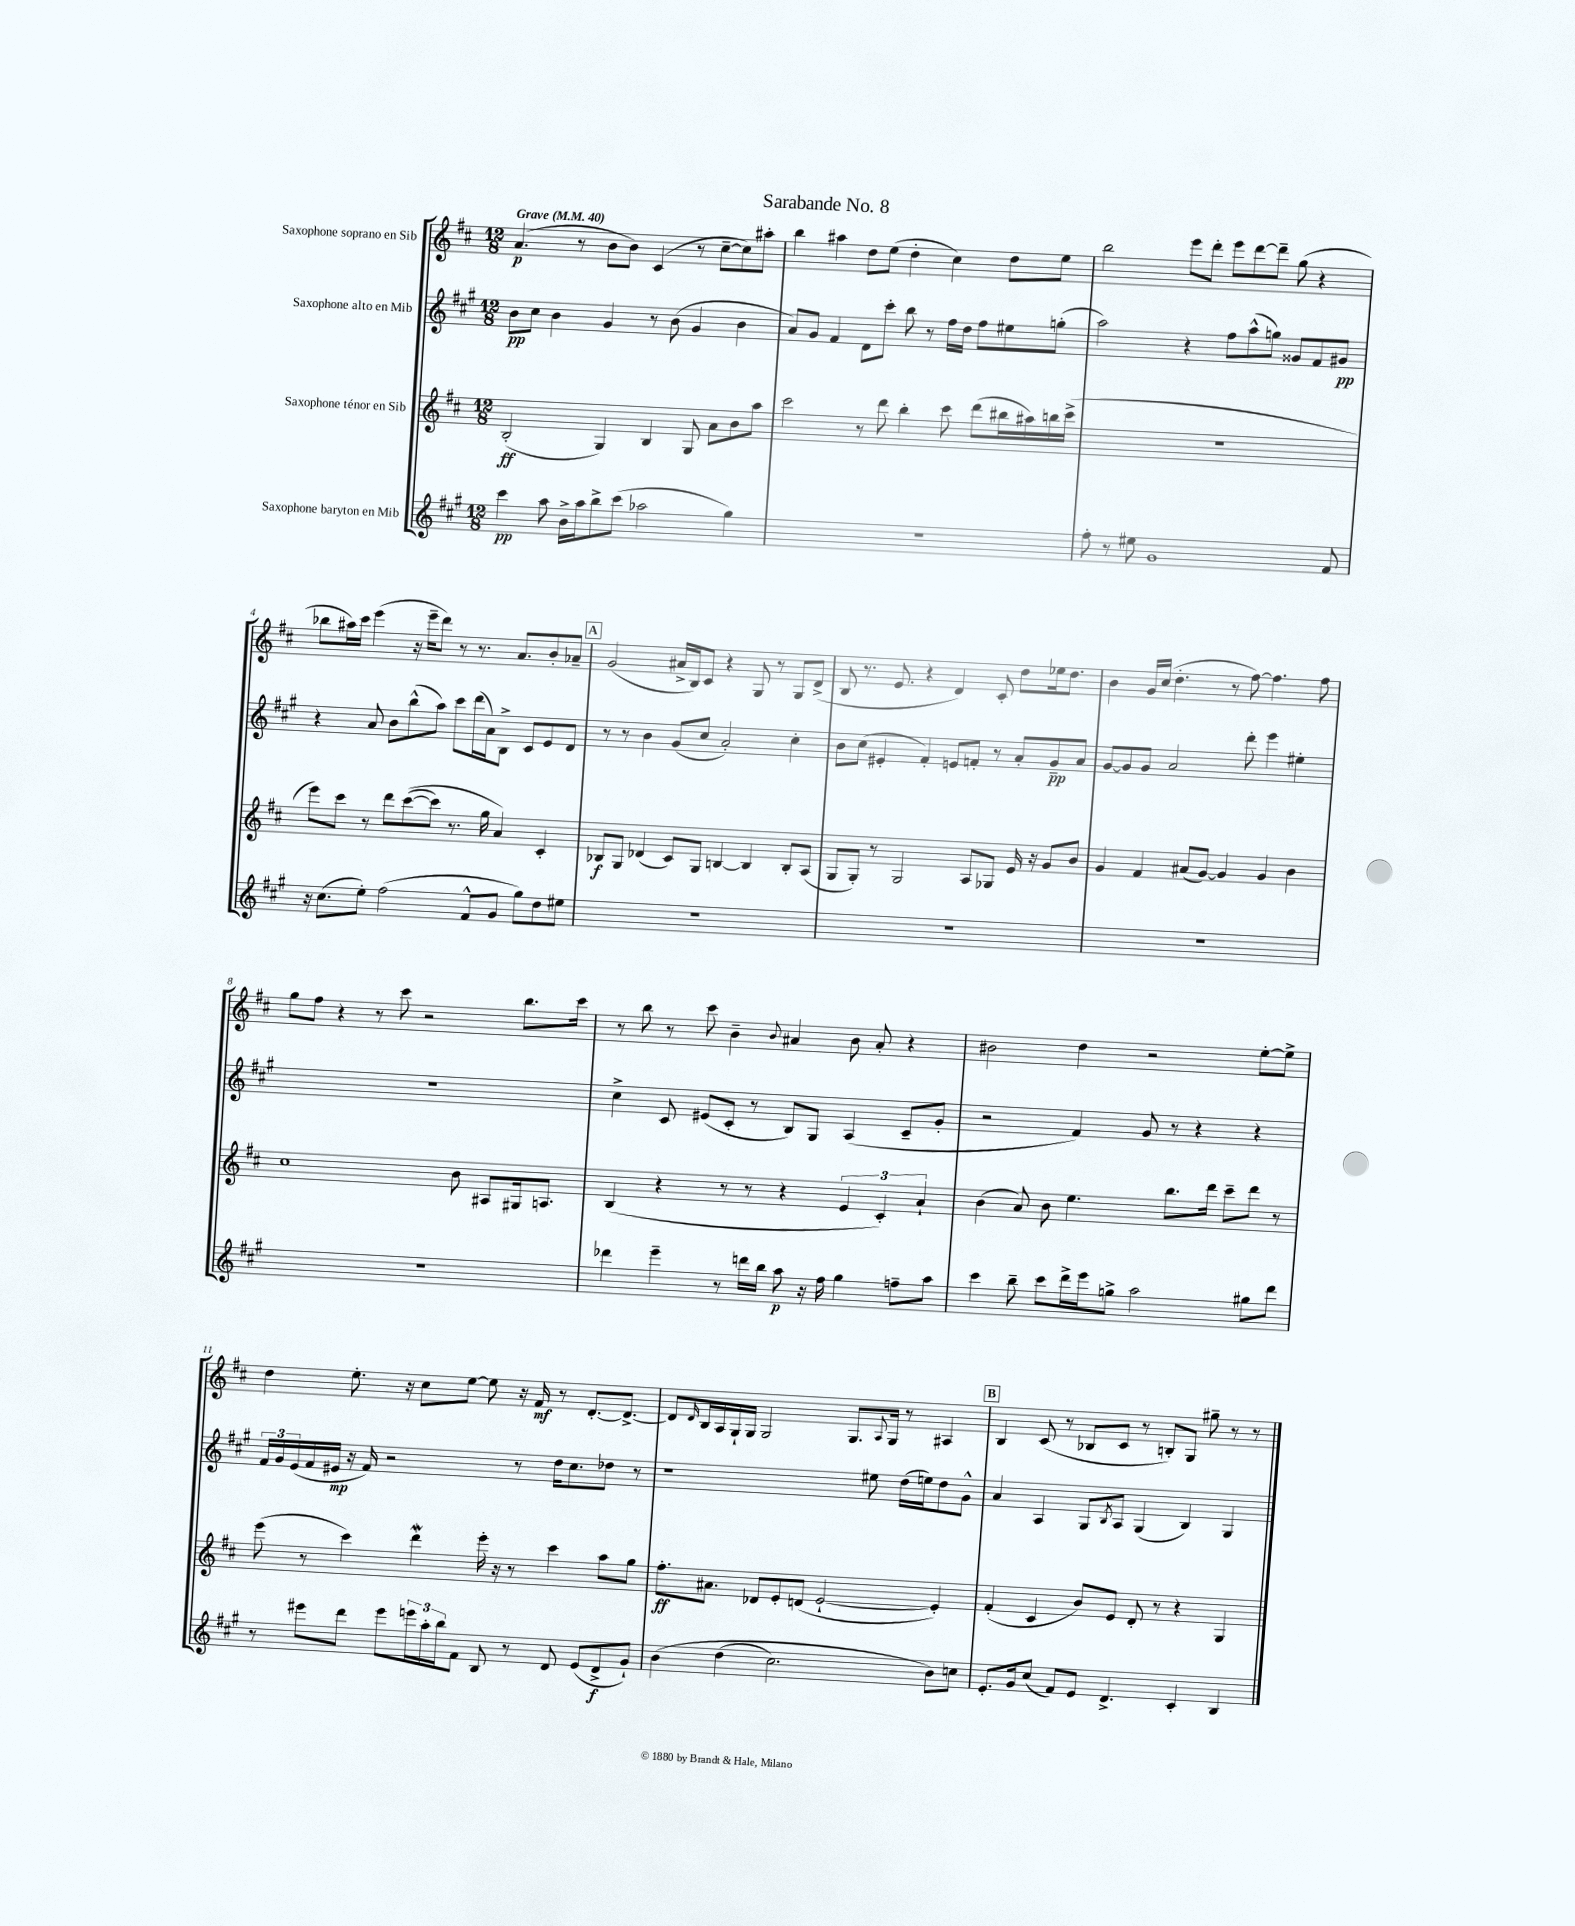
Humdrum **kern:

**kern	**dynam	**kern	**dynam	**kern	**dynam	**kern	**dynam
*part4	*part4	*part3	*part3	*part2	*part2	*part1	*part1
*staff4	*staff4	*staff3	*staff3	*staff2	*staff2	*staff1	*staff1
*I"Saxophone baryton en Mib	*	*I"Saxophone ténor en Sib	*	*I"Saxophone alto en Mib	*	*I"Saxophone soprano en Sib	*
*clefG2	*	*clefG2	*	*clefG2	*	*clefG2	*
*k[f#c#g#]	*	*k[f#c#]	*	*k[f#c#g#]	*	*k[f#c#]	*
*M12/8	*	*M12/8	*	*M12/8	*	*M12/8	*
*MM40	*	*MM40	*	*MM40	*	*MM40	*
=1	=1	=1	=1	=1	=1	=1	=1
!	!	!	!	!	!	!LO:TX:a:B:t=Grave	!
4ccc#\	pp	(2B'/	ff	8b\L	pp	(4.a/	p
.	.	.	.	8cc#\J	.	.	.
8aa\	.	.	.	4b\	.	.	.
16b^\LL	.	.	.	.	.	8r	.
16aa\J	.	.	.	.	.	.	.
8bb^\	.	4G/)	.	4g#/	.	8b\L	.
(8ccc#\J	.	.	.	.	.	8b\J)	.
2aa-X\	.	4B/	.	8r	.	(4c#/	.
.	.	.	.	(8b\	.	.	.
.	.	8G/	.	4g#/	.	8r	.
.	.	8a\L	.	.	.	[8cc#~\L	.
4gg#\)	.	8b\	.	4b\	.	8cc#\])	.
.	.	8aa\J	.	.	.	8aa#X'\J	.
=2	=2	=2	=2	=2	=2	=2	=2
1.r	.	2ccc#\	.	8a/L)	.	4bb\	.
.	.	.	.	8g#/J	.	.	.
.	.	.	.	4f#/	.	4aa#X\	.
.	.	8r	.	8d\L	.	8dd\L	.
.	.	8ddd\	.	8ccc#'\J	.	(8ee\J	.
.	.	4bb'\	.	8bb\	.	4dd'\	.
.	.	.	.	8r	.	.	.
.	.	8ccc#\	.	16ff#\LL	.	4cc#\)	.
.	.	.	.	16dd\JJ	.	.	.
.	.	(8ddd\L	.	8ff#\L	.	.	.
.	.	16bb#X\L	.	8ee#X\	.	8dd\L	.
.	.	16aa#X\)	.	.	.	.	.
.	.	16bbn\	.	(8ggn'\J	.	8ee\J	.
.	.	(16ccc#^\JJ	.	.	.	.	.
=3	=3	=3	=3	=3	=3	=3	=3
8ff#'\	.	1.r	.	2aa\)	.	2bb\	.
8r	.	.	.	.	.	.	.
8ee#X\	.	.	.	.	.	.	.
1g#	.	.	.	.	.	.	.
.	.	.	.	4r	.	8eee\L	.
.	.	.	.	.	.	8ddd'\J	.
.	.	.	.	8ff#\L	.	8eee\L	.
.	.	.	.	(8aa^^\	.	[8ddd\	.
.	.	.	.	8ggn\J)	.	8ddd~\J]	.
.	.	.	.	8g##X/L	.	(8gg\	.
.	.	.	.	8f#/	.	4r	.
8f#/	.	.	.	8g#X/J	pp	.	.
!!LO:LB:g=z
=4	=4	=4	=4	=4	=4	=4	=4
16r	.	8eee\L)	.	4r	.	8bb-X\L	.
(8.cc#\L	.	.	.	.	.	.	.
.	.	8ccc#\J	.	.	.	16aa#X\L)	.
.	.	.	.	.	.	16ccc#\JJ	.
8ee'\J)	.	8r	.	8a/	.	(4eee\	.
(2ff#\	.	8ddd\L	.	8b\L	.	.	.
.	.	(([8ccc#\	.	(8bb^^\	.	16r	.
.	.	.	.	.	.	16eee~\KL	.
.	.	8ccc#\J])	.	8aa\J)	.	8ddd\J)	.
.	.	8.r	.	8ccc#\L	.	8r	.
8f#^^/L	.	.	.	(16ddd\L	.	8.r	.
.	.	16gg\	.	16a\J)	.	.	.
8g#/J	.	4a/)	.	8B^\J	.	.	.
.	.	.	.	.	.	8.a/L	.
8gg#\L)	.	.	.	8c#/L	.	.	.
8dd\	.	4c#'/	.	8e/	.	8b'/	.
8ee#X\J	.	.	.	8d/J	.	8a-X~/J	.
!!LO:REH:place=s1:t=A
=5	=5	=5	=5	=5	=5	=5	=5
1.r	.	8B-X/L	f	8r	.	(2g/	.
.	.	8G/J	.	8r	.	.	.
.	.	(4d-X/	.	4b\	.	.	.
.	.	8c#/L)	.	(8g#/L	.	16a#X^/LL	.
.	.	.	.	.	.	16B/J)	.
.	.	8G/J	.	8cc#/J	.	8c#/J	.
.	.	[4Bn/	.	2a'/)	.	4r	.
.	.	4B/]	.	.	.	8G/	.
.	.	.	.	.	.	8r	.
.	.	8B'/L	.	4cc#'\	.	8G/L	.
.	.	(8A/J	.	.	.	(8d^/J	.
=6	=6	=6	=6	=6	=6	=6	=6
1.r	.	8G/L	.	8b\L	.	8B/	.
.	.	8G'/J)	.	(8cc#\J	.	8.r	.
.	.	8r	.	4e#X'/	.	.	.
.	.	.	.	.	.	8.e/	.
.	.	2G/	.	.	.	.	.
.	.	.	.	4f#'/)	.	4r	.
.	.	.	.	8en/L	.	4d/)	.
.	.	8A/L	.	8fn'/J	.	.	.
.	.	8G-X/J	.	8r	.	8c#'/	.
.	.	16e/	.	8a'/L	.	8dd\L	.
.	.	16r	.	.	.	.	.
.	.	8g/L	.	8g#~/	pp	16ee-X\k	.
.	.	.	.	.	.	8.dd\J	.
.	.	8b/J	.	8a/J	.	.	.
=7	=7	=7	=7	=7	=7	=7	=7
1.r	.	4g/	.	[8g#/L	.	4b\	.
.	.	.	.	8g#/]	.	.	.
.	.	4f#/	.	8g#/J	.	16g/LL	.
.	.	.	.	.	.	(16cc#/JJ	.
.	.	.	.	2a/	.	4.dd'\	.
.	.	(8a#X/L	.	.	.	.	.
.	.	[8g/J)	.	.	.	.	.
.	.	4g/]	.	.	.	8r	.
.	.	.	.	8ddd'\	.	[8ff#\)	.
.	.	4g/	.	4eee\	.	4.ff#\]	.
.	.	4b\	.	4ee#X'\	.	.	.
.	.	.	.	.	.	8ff#\	.
!!LO:LB:g=z
=8	=8	=8	=8	=8	=8	=8	=8
1.r	.	1cc#	.	1.r	.	8gg\L	.
.	.	.	.	.	.	8ff#\J	.
.	.	.	.	.	.	4r	.
.	.	.	.	.	.	8r	.
.	.	.	.	.	.	8ccc#\	.
.	.	.	.	.	.	2r	.
.	.	8b\	.	.	.	.	.
.	.	8A#X/L	.	.	.	.	.
.	.	16G#X/k	.	.	.	8.bb\L	.
.	.	8.An/J	.	.	.	.	.
.	.	.	.	.	.	16ccc#\Jk	.
=9	=9	=9	=9	=9	=9	=9	=9
4ddd-X\	.	(4B/	.	4cc#^\	.	8r	.
.	.	.	.	.	.	8bb\	.
4eee~\	.	4r	.	8c#/	.	8r	.
.	.	.	.	(8e#X/L	.	8ccc#\	.
8r	.	8r	.	8c#'/J	.	4b~\	.
16dddn\LL	.	8r	.	8r	.	.	.
16bb\JJ	.	.	.	.	.	.	.
.	.	.	.	.	.	8qqb/	.
8aa\	p	4r	.	8B/L)	.	4a#X/	.
16r	.	.	.	8G#/J	.	.	.
16ff#\	.	.	.	.	.	.	.
4gg#\	.	6e/	.	(4A/	.	8b\	.
.	.	.	.	.	.	8a#'/	.
.	.	6c#'/)	.	.	.	.	.
8ffn~\L	.	.	.	8c#~/L	.	4r	.
.	.	6a`/	.	.	.	.	.
8aa\J	.	.	.	8g#'/J	.	.	.
=10	=10	=10	=10	=10	=10	=10	=10
4ccc#\	.	(4b\	.	2r	.	2b#X\	.
8bb~\	.	8a/)	.	.	.	.	.
8ccc#\L	.	8b\	.	.	.	.	.
16ddd^\L	.	4.ee\	.	4f#/)	.	4dd\	.
16eee\J	.	.	.	.	.	.	.
8ggn^\J	.	.	.	.	.	.	.
2aa\	.	.	.	8g#/	.	2r	.
.	.	8.bb\L	.	8r	.	.	.
.	.	.	.	4r	.	.	.
.	.	16ddd\Jk	.	.	.	.	.
.	.	8ccc#~\L	.	.	.	.	.
8gg#X\L	.	8ddd\J	.	4r	.	[8ee'\L	.
8ddd\J	.	8r	.	.	.	8ee^\J]	.
!!LO:LB:g=z
=11	=11	=11	=11	=11	=11	=11	=11
8r	.	(8eee\	.	24f#/LL	.	4dd\	.
.	.	.	.	24g#/	.	.	.
.	.	.	.	(24e/	.	.	.
8eee#X\L	.	8r	.	16f#/	.	.	.
.	.	.	.	16e#X/JJ	mp	.	.
8ddd\J	.	4ccc#\)	.	16r	.	8.ee'\	.
.	.	.	.	16f#/)	.	.	.
8eee#\L	.	.	.	2r	.	.	.
.	.	.	.	.	.	16r	.
24eeen\L	.	4dddw\	.	.	.	8cc#\L	.
24aa'\	.	.	.	.	.	.	.
24bb\J	.	.	.	.	.	.	.
8f#\J	.	.	.	.	.	[8ee\J	.
8B/	.	16eee'\	.	.	.	8ee\]	.
.	.	16r	.	.	.	.	.
8r	.	8r	.	8r	.	16r	.
.	.	.	.	.	.	16f#/	mf
8d/	.	4ccc#\	.	16dd\KL	.	8r	.
.	.	.	.	8.cc#\	.	.	.
(8e/L	.	.	.	.	.	[8.d'/L	.
8d^/	f	8aa\L	.	8dd-X\J	.	.	.
.	.	.	.	.	.	8.d^/J_	.
8g#`/J)	.	8gg\J	.	8r	.	.	.
=12	=12	=12	=12	=12	=12	=12	=12
(4b\	.	8.ff#'\L	ff	1r	.	8d/L]	.
.	.	.	.	.	.	16qqd/	.
.	.	.	.	.	.	16B/L	.
.	.	8.a#X\J	.	.	.	16A/	.
(4dd\	.	.	.	.	.	16G`/	.
.	.	.	.	.	.	16G/JJ	.
.	.	8d-X/L	.	.	.	2G/	.
2.cc#\)	.	8e'/	.	.	.	.	.
.	.	(8dn/J	.	.	.	.	.
.	.	[2e`/	.	.	.	.	.
.	.	.	.	.	.	8.G/L	.
.	.	.	.	8ee#X\	.	.	.
.	.	.	.	.	.	8qqA/	.
.	.	.	.	.	.	16G/Jk	.
.	.	.	.	(16dd\LL	.	8r	.
.	.	.	.	16een\J)	.	.	.
8b\L)	.	4e'/])	.	8dd\	.	4A#X/	.
8ccn\J	.	.	.	8g#^^\J	.	.	.
!!LO:REH:place=s1:t=B
=13	=13	=13	=13	=13	=13	=13	=13
8.e'/L	.	(4f#'/	.	4a/	.	4B/	.
16g#/k	.	.	.	.	.	.	.
(8cc#/J	.	4c#/	.	4A/	.	(8c#/	.
8f#/L)	.	.	.	.	.	8r	.
8e/J	.	8b/L)	.	8G#/L	.	8B-X/L	.
.	.	.	.	8qB/	.	.	.
4.d^/	.	8e/J	.	8A/J	.	8c#/J	.
.	.	8d'/	.	(4G#/	.	8r	.
.	.	8r	.	.	.	8Bn'/L)	.
4c#'/	.	4r	.	4B/)	.	8G/J	.
.	.	.	.	.	.	8gg#X~\	.
4B/	.	4G/	.	4G#/	.	8r	.
.	.	.	.	.	.	8r	.
==	==	==	==	==	==	==	==
*-	*-	*-	*-	*-	*-	*-	*-
